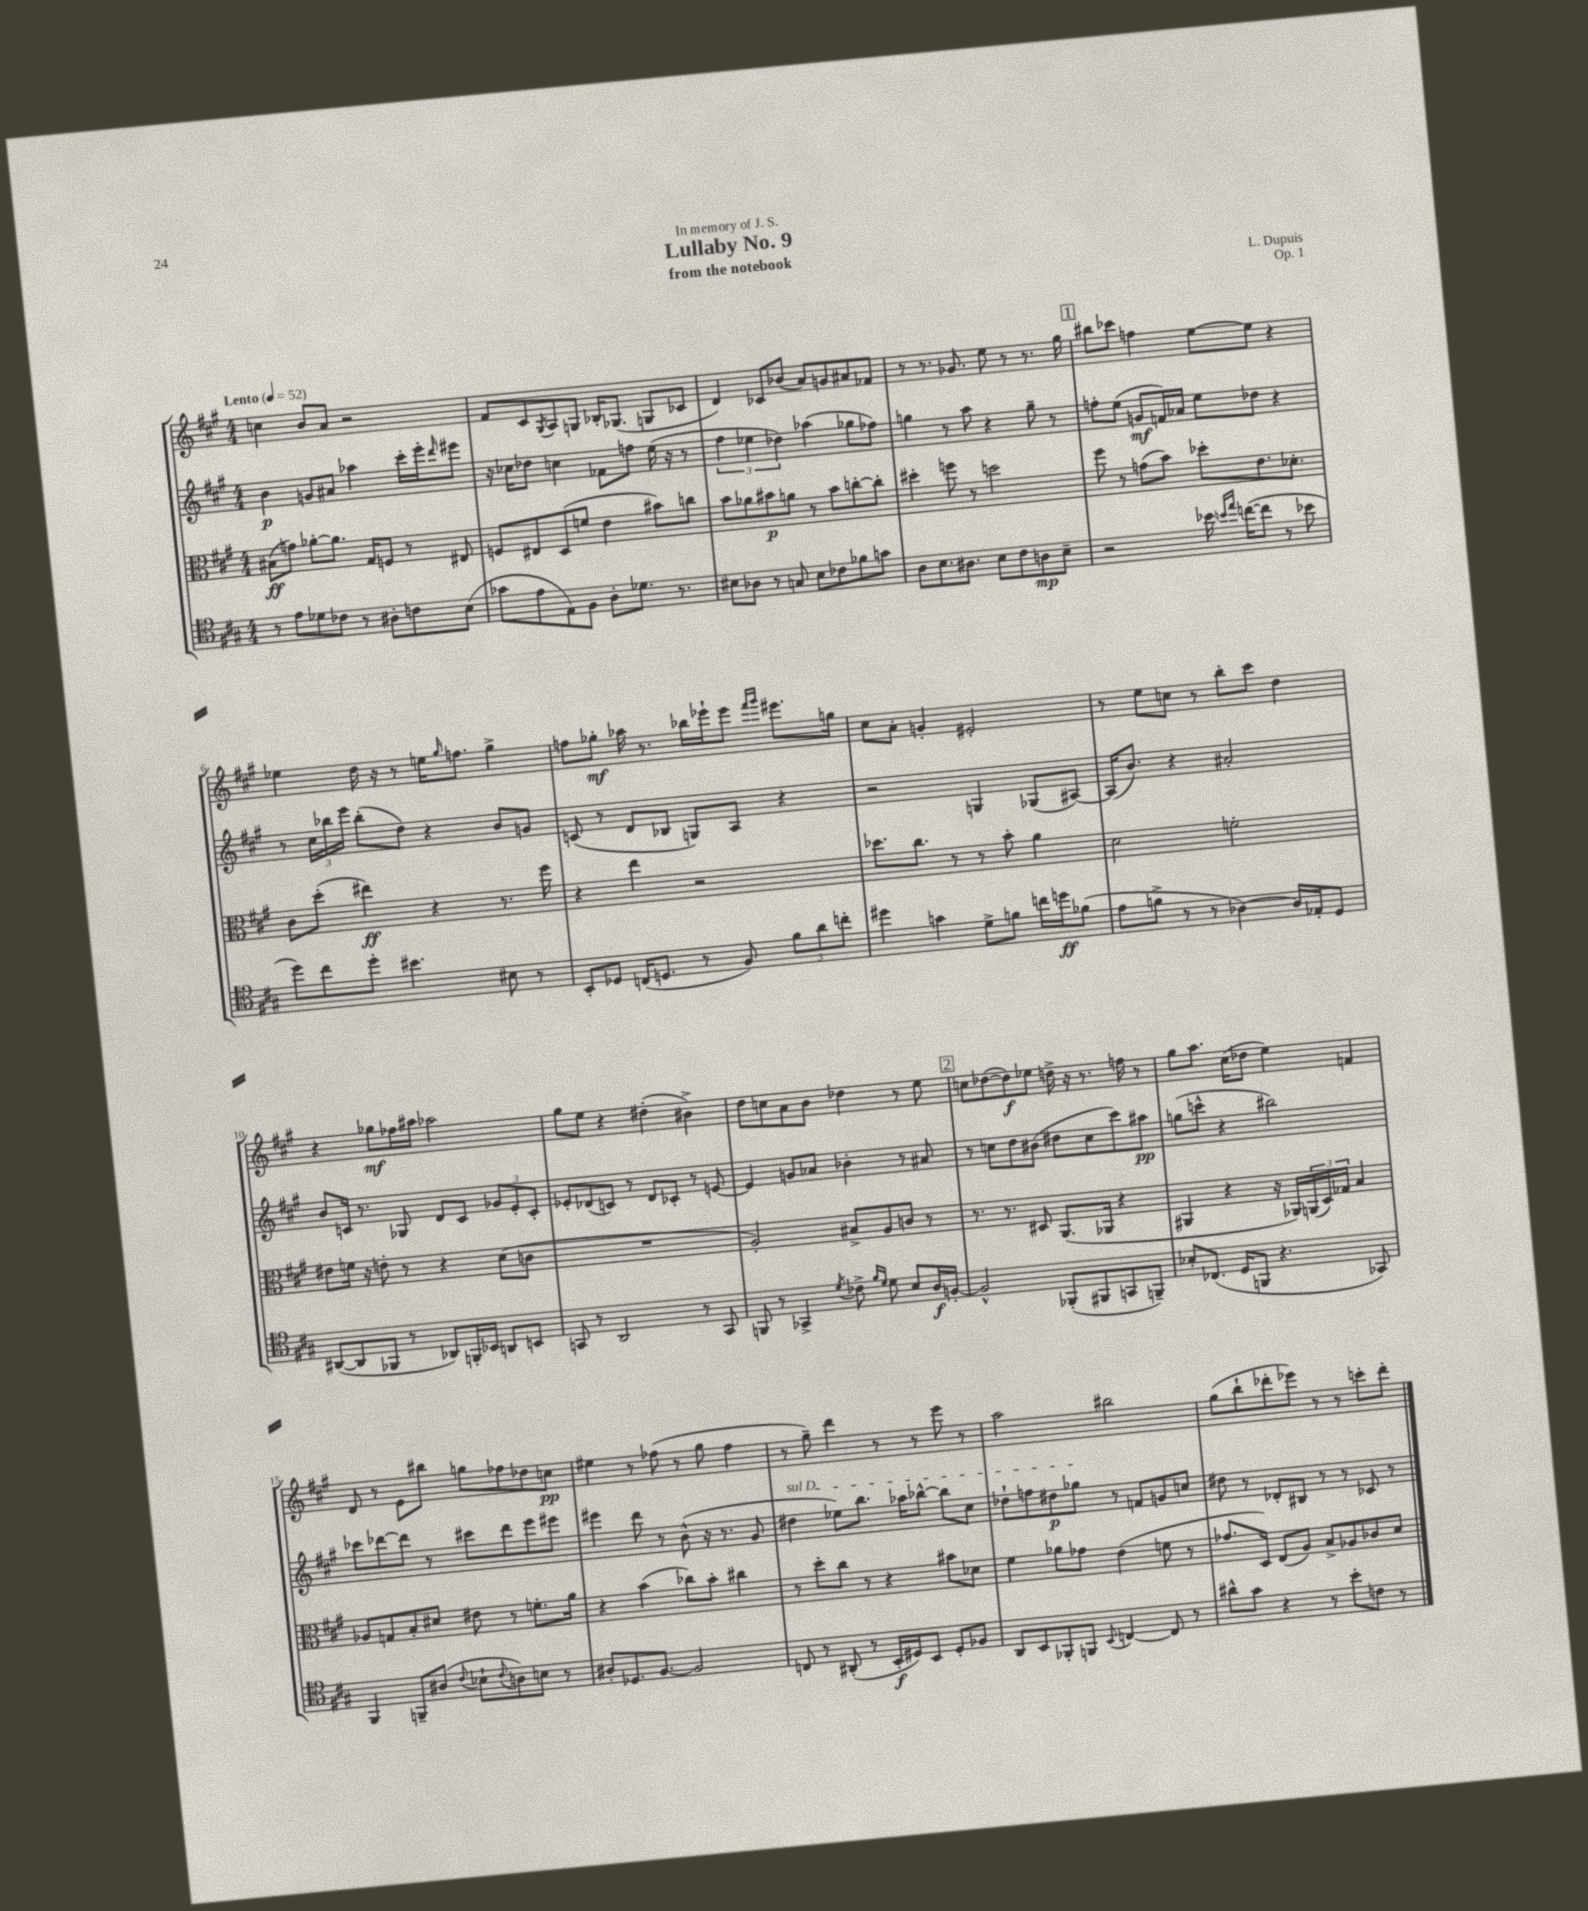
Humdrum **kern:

**kern	**dynam	**kern	**dynam	**kern	**dynam	**kern	**dynam
*part4	*part4	*part3	*part3	*part2	*part2	*part1	*part1
*staff4	*staff4	*staff3	*staff3	*staff2	*staff2	*staff1	*staff1
*clefC4	*	*clefC3	*	*clefG2	*	*clefG2	*
*k[f#c#g#]	*	*k[f#c#g#]	*	*k[f#c#g#]	*	*k[f#c#g#]	*
*M4/4	*	*M4/4	*	*M4/4	*	*M4/4	*
*MM52	*	*MM52	*	*MM52	*	*MM52	*
=1	=1	=1	=1	=1	=1	=1	=1
!	!	!	!	!	!	!LO:TX:a:B:t=Lento	!
8r	.	(8B#X\L	ff	4b\	p	4ccn\	.
8e\L	.	8gn\J)	.	.	.	.	.
8d-X\	.	[8a-X'\L	.	8gn/L	.	8b/L	.
8c-X\J	.	8.a-\J]	.	8a#X/J	.	8a/J	.
8r	.	.	.	4aa-X\	.	2r	.
.	.	16G#/KL	.	.	.	.	.
8A#X'\L	.	8Fn/J	.	.	.	.	.
8cn\	.	8r	.	16ccc#'\LL	.	.	.
.	.	.	.	16eee'\J	.	.	.
.	.	.	.	16qqddd/	.	.	.
(8B\J	.	8E#X/	.	8eee#X\J	.	.	.
=2	=2	=2	=2	=2	=2	=2	=2
8g-X\L	.	8Fn/L	.	16r	.	8f#/L	.
.	.	.	.	16cc-X\KL	.	.	.
8e\	.	8E#X/	.	8dd-X\J	.	8c#/	.
.	.	.	.	.	.	8qG#/	.
8E\)	.	(8D/	.	4ccn\	.	8A/	.
8F#\J	.	8fn/J	.	.	.	8Gn/J	.
8A'\L	.	4e\	.	8f-X\L	.	16B-X'/KL	.
.	.	.	.	.	.	(8.G-X/J	.
8.d-X\J	.	.	.	8ffn\J	.	.	.
.	.	8b#X\L)	.	(16ee\	.	8Gn/L	.
8.r	.	.	.	16r	.	.	.
.	.	8ccn\J	.	8r	.	8c-X/J	.
=3	=3	=3	=3	=3	=3	=3	=3
8B#X\L	.	8b\L	.	6ff#\	.	4d/)	.
8A-X\J	.	8a-X\	.	.	.	.	.
.	.	.	.	6ee-X\	.	.	.
8r	.	8b#X\	p	.	.	8c-X/L	.
.	.	.	.	6dd-X\)	.	.	.
8Gn/	.	8an\J	.	.	.	(8b-X/J	.
8B#\L	.	8r	.	(4aa-X\	.	8a/L)	.
8c-X\	.	8b#\L	.	.	.	8gn/	.
8f-X\	.	[8ccn'\	.	8gg-X\L	.	8a#X/	.
8gn\J	.	8cc'\J]	.	8ff-X\J)	.	8f-X/J	.
=4	=4	=4	=4	=4	=4	=4	=4
8A\L	.	4dd#X'\	.	4ggn\	.	8r	.
8.B\	.	.	.	.	.	8.r	.
.	.	8ffn\	.	8r	.	.	.
8.A#X\J	.	.	.	.	.	8.g-X/	.
.	.	8r	.	8aa\	.	.	.
8B\L	.	2ddn\	.	4r	.	8ee\	.
8c#\	.	.	.	.	.	8r	.
8An\	mp	.	.	8gg~\	.	8.r	.
8B~\J	.	.	.	8r	.	.	.
.	.	.	.	.	.	16gg#\	.
!!LO:REH:place=s1:t=1
=5	=5	=5	=5	=5	=5	=5	=5
2r	.	8ff#\	.	8ffn'\L	.	8bb#X\L	.
.	.	8r	.	(8ee\J	.	8ccc-X\J	.
.	.	(8gn\L	.	8gn/L	mf	4ffn\	.
.	.	8b\J)	.	16fn/L)	.	.	.
.	.	.	.	16a-X/JJ	.	.	.
16b-X\	.	8dd-X'\L	.	8ee\L	.	[8ee\L	.
16qqbn/LL	.	.	.	.	.	.	.
16qqee/JJ	.	.	.	.	.	.	.
([16ccn\KL	.	.	.	.	.	.	.
8cc\J]	.	8.e\	.	8dd-X\J	.	8ee\J]	.
8r	.	.	.	4r	.	4r	.
.	.	8.d-X'\J	.	.	.	.	.
8b-X\	.	.	.	.	.	.	.
!!LO:LB:g=z
=6	=6	=6	=6	=6	=6	=6	=6
8dd\L)	.	8c#\L	.	8r	.	4ee-X\	.
8cc#\	.	(8dd'\J	.	24cc#\LL	.	.	.
.	.	.	.	24bb-X\	.	.	.
.	.	.	.	24eee\JJ	.	.	.
8dd'\J	.	4ee#X\)	ff	(8bb-'\L	.	16dd\	.
.	.	.	.	.	.	16r	.
4.b#X\	.	.	.	8dd\J)	.	8r	.
.	.	4r	.	4r	.	16een\KL	.
.	.	.	.	.	.	16qqgg#/	.
.	.	.	.	.	.	8.ffn\J	.
8B#X\	.	8.r	.	8b/L	.	4gg#^\	.
8r	.	.	.	8gn/J	.	.	.
.	.	16ff#\	.	.	.	.	.
=7	=7	=7	=7	=7	=7	=7	=7
8BB'/L	.	4r	.	(8cn/	.	8ffn\L	.
8D-X/J	.	.	.	8r	.	8gg-X'\J	mf
(16Cn/KL	.	4ee\	.	8d/L	.	16aa-X\	.
8.Dn/J	.	.	.	.	.	8.r	.
.	.	.	.	8B-X/J	.	.	.
8r	.	2r	.	8Gn/L)	.	16bb-X\LL	.
.	.	.	.	.	.	16eee-X`\J	.
8F#/)	.	.	.	8A/J	.	8eee-\J	.
.	.	.	.	.	.	16qqfff#/LL	.
.	.	.	.	.	.	16qqggg#/JJ	.
12f#\L	.	.	.	4r	.	8.eee#X\L	.
12a\	.	.	.	.	.	.	.
12ccn'\J	.	.	.	.	.	.	.
.	.	.	.	.	.	16ggn\Jk	.
=8	=8	=8	=8	=8	=8	=8	=8
4dd#X\	.	8.dd-X\L	.	2r	.	8cc#\L	.
.	.	.	.	.	.	8a'\J	.
.	.	8.cc#\J	.	.	.	.	.
4gn\	.	.	.	.	.	4gn'/	.
.	.	8r	.	.	.	.	.
8d^\L	.	8r	.	4Gn/	.	2e#X'/	.
8fn\J	.	8b'\	.	.	.	.	.
16ccn\LL	.	4a\	.	(8G-X/L	.	.	.
16ddn\J	ff	.	.	.	.	.	.
(8f-X\J	.	.	.	[8A#X/J)	.	.	.
=9	=9	=9	=9	=9	=9	=9	=9
8e\L	.	2d\	.	(16A#/KL]	.	8r	.
.	.	.	.	8.b/J)	.	.	.
8fn^\J	.	.	.	.	.	8ee\L	.
8r	.	.	.	4r	.	8ccn\J	.
8r	.	.	.	.	.	8r	.
[4A-X\)	.	2fn'\	.	2a#X'/	.	8bb'\L	.
.	.	.	.	.	.	8ccc#\J	.
16A-/LL]	.	.	.	.	.	4dd\	.
16E-X'/J	.	.	.	.	.	.	.
8D/J	.	.	.	.	.	.	.
!!LO:LB:g=z
=10	=10	=10	=10	=10	=10	=10	=10
([8AA#X/L	.	8e#X\L	.	8b/L	.	4r	.
8AA#/]	.	16fn\Jk	.	16cn/Jk	.	.	.
.	.	16r	.	8.r	.	.	.
8FF-X/J	.	8en'\	.	.	.	8gg-X\L	mf
8r	.	8r	.	8G-X/	.	16ff-X\L	.
.	.	.	.	.	.	16aa#X\JJ	.
8AA-X/L)	.	4r	.	8d/L	.	2aa-X\	.
16FFn'/L	.	.	.	8c/J	.	.	.
16BB-X/JJ	.	.	.	.	.	.	.
8AAn/L	.	(8d\L	.	12g-X/L	.	.	.
.	.	.	.	12e'/	.	.	.
8BBn/J	.	8cn\J	.	.	.	.	.
.	.	.	.	12c'/J	.	.	.
=11	=11	=11	=11	=11	=11	=11	=11
8GGn/	.	1r	.	8e-X'/L	.	8gg#\L	.
8r	.	.	.	(8d-X/	.	8ee\J	.
2AA/	.	.	.	8cn/J)	.	4r	.
.	.	.	.	8r	.	.	.
.	.	.	.	8d-/L	.	(4dd#X'\	.
.	.	.	.	8c-X'/J	.	.	.
8r	.	.	.	8r	.	4b#X^\)	.
8GG/	.	.	.	[8en/	.	.	.
=12	=12	=12	=12	=12	=12	=12	=12
8FFn/	.	2A'/)	.	4e/]	.	8dd\L	.
8r	.	.	.	.	.	8ccn\	.
4GG-X^/	.	.	.	8gn/L	.	8a\	.
.	.	.	.	8a-X/J	.	8b\J	.
8qd/	.	.	.	.	.	.	.
8c-X^\	.	8B#X^/L	.	4b-X'\	.	4dd-X\	.
16qqf#/LL	.	.	.	.	.	.	.
16qqd/JJ	.	.	.	.	.	.	.
8d\	.	8A/	.	.	.	.	.
8B/L	.	8cn/J	.	8r	.	8r	.
16A/L	f	8r	.	8a#X/	.	8ee\	.
[16Fn'/JJ	.	.	.	.	.	.	.
!!LO:REH:place=s1:t=2
=13	=13	=13	=13	=13	=13	=13	=13
2F^^/]	.	8.r	.	8r	.	8ccn\L	.
.	.	.	.	8ccn\L	.	([8dd-X\	.
.	.	8.r	.	.	.	.	.
.	.	.	.	8dd\	.	8dd-\])	f
.	.	8D#X/	.	(8b#X\J	.	8ee-X\J	.
(8FF-X'/L	.	(8.AA/L	.	8dd#X\L	.	16ddn^\	.
.	.	.	.	.	.	16r	.
8FF#X/	.	.	.	8cc\	.	8.r	.
.	.	16AA-X/Jk	.	.	.	.	.
8GGn/	.	4r	.	8ccc#\)	.	.	.
.	.	.	.	.	.	16ffn\	.
8FFn~/J)	.	.	.	8aa#X\J	pp	8r	.
=14	=14	=14	=14	=14	=14	=14	=14
8B-X'/L	.	4AA#X/	.	(8ggn\L	.	8gg#\L	.
(8.C-X/J	.	.	.	8cccn^^\J	.	8.aa\J	.
.	.	4r	.	4r	.	.	.
16D/KL	.	.	.	.	.	(16cc#\KL	.
8FFn/J	.	.	.	.	.	8dd-X\J	.
4.r	.	16r	.	2bb#X\)	.	4ee\)	.
.	.	16AA-X/LL)	.	.	.	.	.
.	.	(24AAn/	.	.	.	.	.
.	.	24D/)	.	.	.	.	.
.	.	24G-X/JJ	.	.	.	.	.
.	.	4B/	.	.	.	4fn/	.
8GG-X/)	.	.	.	.	.	.	.
!!LO:LB:g=z
=15	=15	=15	=15	=15	=15	=15	=15
4FF#/	.	8A-X/L	.	8ccc-X\L	.	8d/	.
.	.	8Gn/	.	[8ddd-X\	.	8r	.
8FFn~/L	.	8B'/	.	8ddd-\J]	.	8e\L	.
(8A#X/J	.	8d#X/J	.	8r	.	8bb#X\J	.
8qqc#/	.	.	.	.	.	.	.
8B-X`\L	.	8e#X\	.	8ccc#X\L	.	8ggn\L	.
8qqc#/	.	.	.	.	.	.	.
8An\)	.	8r	.	8ddd-\	.	8ff-X\	.
8Bn\J	.	8.fn'\L	.	8eee\	.	8dd-X\	.
8r	.	.	.	8eee#X\J	.	8ccn\J	pp
.	.	16a\Jk	.	.	.	.	.
=16	=16	=16	=16	=16	=16	=16	=16
8A#X'/L	.	4r	.	4eee#X\	.	4ee#X\	.
8.D-X/	.	.	.	.	.	.	.
.	.	(4b\	.	8ddd\	.	8r	.
[8.F#/J	.	.	.	.	.	.	.
.	.	.	.	8r	.	(8ff-X\	.
2F#/]	.	8cc-X\L)	.	(8b^^\	.	8r	.
.	.	8b'\J	.	16r	.	8gg#\	.
.	.	.	.	8.r	.	.	.
.	.	4cc#X\	.	.	.	4ff-\	.
.	.	.	.	8g#/	.	.	.
=17	=17	=17	=17	=17	=17	=17	=17
!	!	!	!	!LO:TX:a:i:t=sul D	!	!	!
8Cn/	.	8r	.	4dd#X\	.	8r	.
8r	.	8dd'\L	.	.	.	8gg#~\)	.
(8AA#X'/	.	8cc#\J	.	8ee-X\L)	.	4ddd\	.
8r	.	8r	.	8.bb\J	.	.	.
16BB'/LL	f	4r	.	.	.	8r	.
16D#X/J)	.	.	.	16aa-X\KL	.	.	.
8BB/J	.	.	.	[8bb-X^^\J	.	8r	.
8D#'/L	.	8b#X\L	.	8bb-\L]	.	8eee\	.
8F-X/J	.	8d-X\J	.	8cc#\J	.	8r	.
=18	=18	=18	=18	=18	=18	=18	=18
8AA/L	.	4f#\	.	8dd-X`\L	.	2aa\	.
8BB/	.	.	.	8ffn\	.	.	.
8FF-X'/	.	8a-X\L	.	8dd#X\	p	.	.
8FFn/J	.	8g-X\J	.	8gg-X\J	.	.	.
8qqBB/	.	.	.	.	.	.	.
[4Cn/	.	(4e\	.	8r	.	2bb#X\	.
.	.	.	.	8fn/L	.	.	.
8C/]	.	8fn\	.	8gn/	.	.	.
8r	.	8r	.	8ccn/J	.	.	.
=19	=19	=19	=19	=19	=19	=19	=19
8a#X^^\L	.	8.g-X/L	.	8dd#X\	.	(8gg#\L	.
8g#\J	.	.	.	8r	.	8bb`\	.
.	.	16D/Jk)	.	.	.	.	.
4r	.	(8E/L	.	8d-X'/L	.	8ddd-X'\	.
.	.	8A/J)	.	8B#X/J	.	8eee-X\J)	.
8r	.	8B^/L	.	8r	.	8r	.
8b'\L	.	8A-X/	.	8r	.	8r	.
8cn\J	.	8c-X/	.	8c-X/	.	8cccn'\L	.
8r	.	8d/J	.	8r	.	8ddd-'\J	.
==	==	==	==	==	==	==	==
*-	*-	*-	*-	*-	*-	*-	*-
